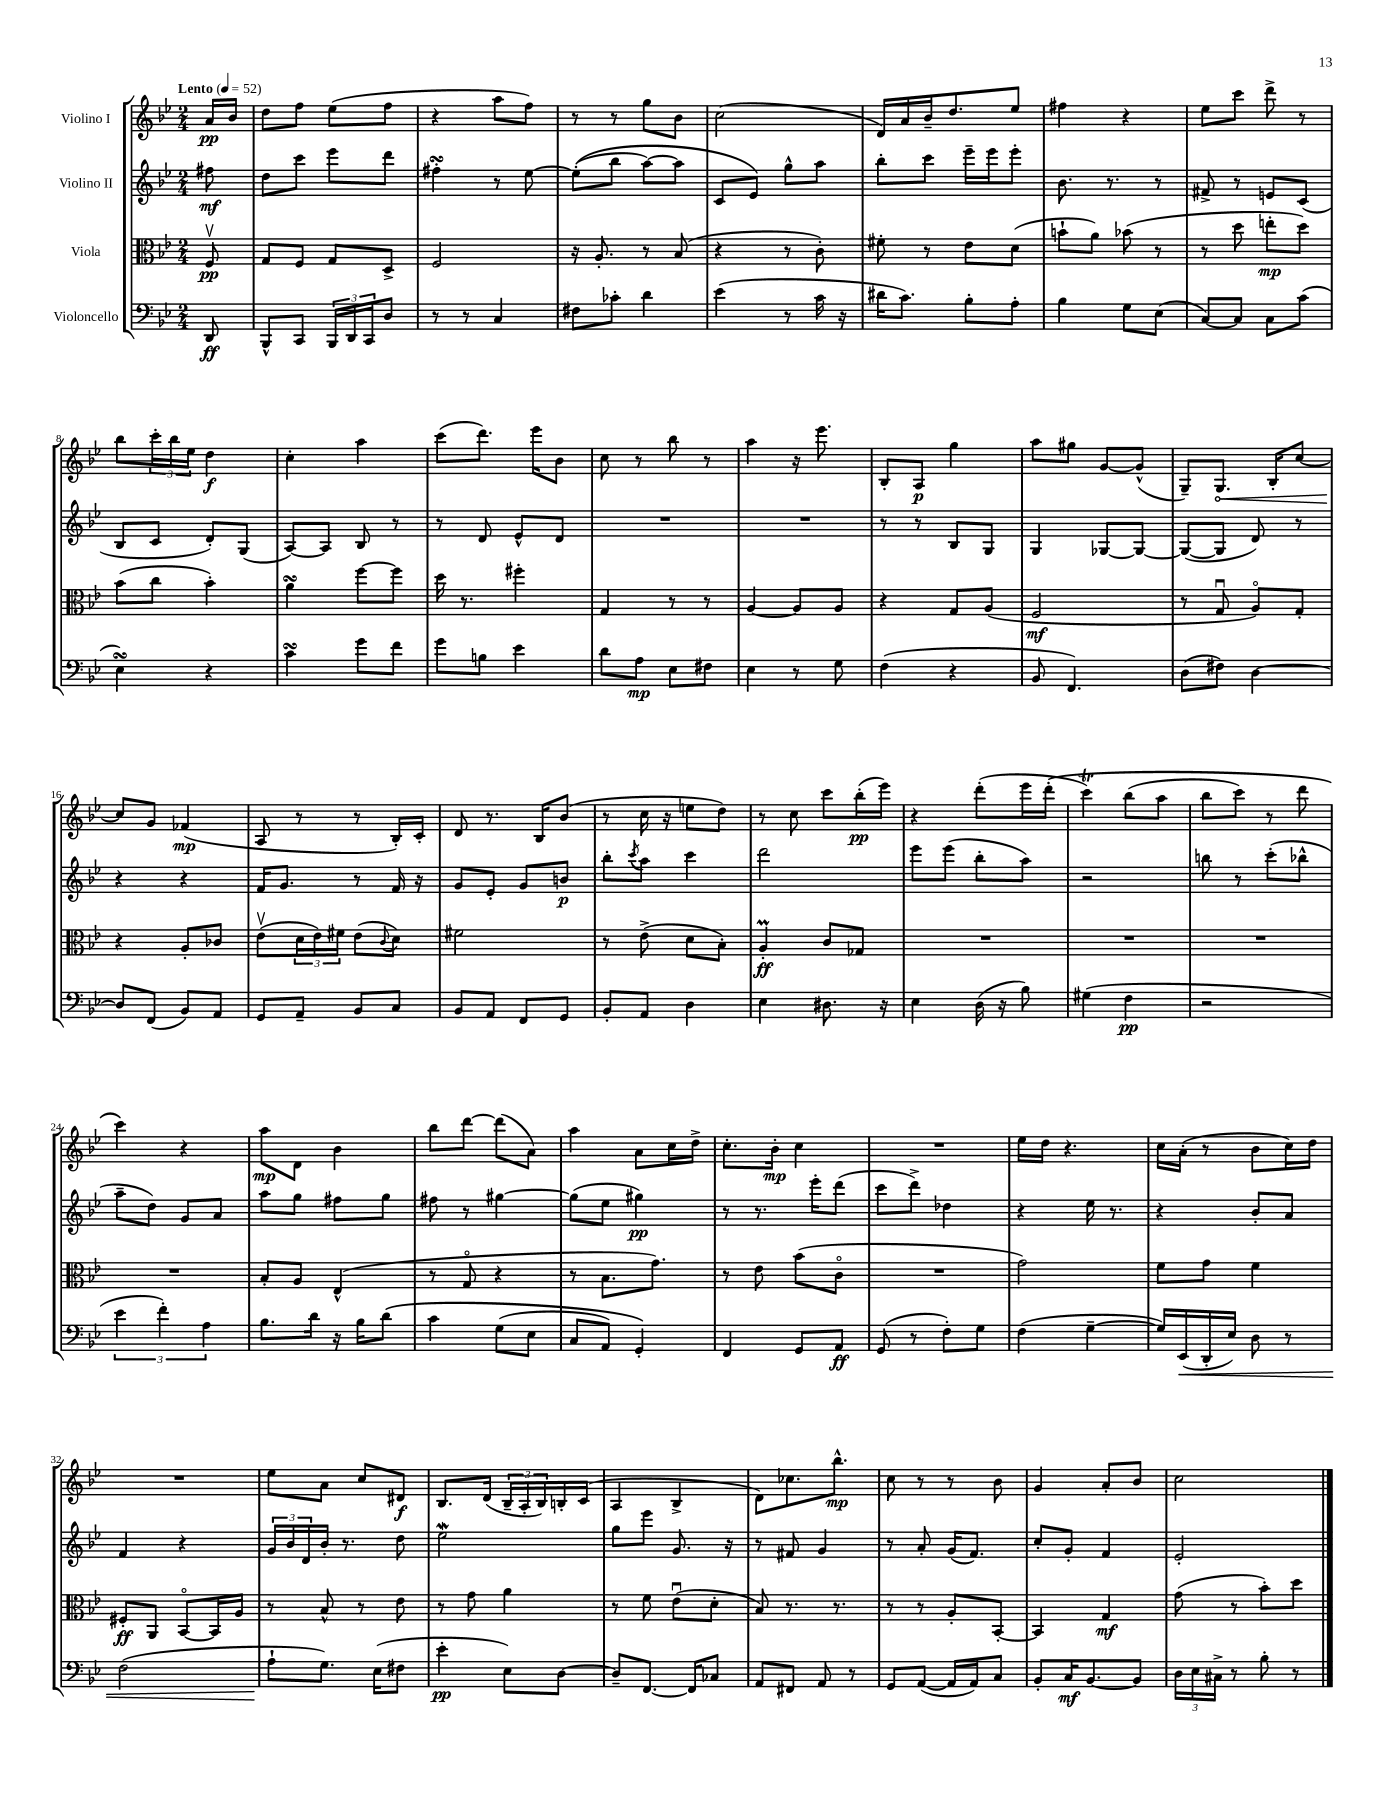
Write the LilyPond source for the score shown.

<<
\new StaffGroup <<
\new Staff = "s0" \with { instrumentName = "Violino I" } {
    \clef treble \key bes \major \numericTimeSignature \time 2/4 \partial 8 \tempo "Lento" 4 = 52
    a'16\pp bes'16 |
    d''8 f''8 ees''8( f''8 |
    r4 a''8 f''8) |
    r8 r8 g''8 bes'8 |
    c''2( |
    d'16) a'16 bes'16-- d''8. ees''8 |
    fis''4 r4 |
    ees''8 c'''8 d'''8-> r8 |
    bes''8 \tuplet 3/2 { c'''16-. bes''16 ees''16 } d''4\f |
    c''4-. a''4 |
    c'''8( d'''8.) ees'''16 bes'8 |
    c''8 r8 bes''8 r8 |
    a''4 r16 ees'''8. |
    bes8-. a8\p g''4 |
    a''8 gis''8 g'8~ g'8-^( |
    g8--) \once \override Hairpin.circled-tip = ##t g8.\< bes16-. c''8~ |
    c''8\! g'8 fes'4\mp( |
    a8 r8 r8 bes16-.) c'16-. |
    d'8 r8. bes16 bes'8( |
    r8 c''16 r16 e''8 d''8) |
    r8 c''8 c'''8 bes''16-.\pp( ees'''16) |
    r4 d'''8-.( ees'''16 d'''16-.\( |
    c'''4\trill) bes''8( a''8 |
    bes''8 c'''8) r8 d'''8 |
    c'''4\) r4 |
    a''8\mp d'8 bes'4 |
    bes''8 d'''8~ d'''8( a'8) |
    a''4 a'8 c''16 d''16-> |
    c''8.-. bes'16-.\mp c''4 |
    R2 |
    ees''16 d''16 r4. |
    c''16 a'16-.( r8 bes'8 c''16) d''16 |
    R2 |
    ees''8 a'8 c''8 dis'8\f |
    bes8. d'16( \tuplet 3/2 { bes16-- a16-. bes16) } b16-. c'16( |
    a4 bes4-> |
    d'8) ces''8. bes''8.-^\mp |
    c''8 r8 r8 bes'8 |
    g'4 a'8-. bes'8 |
    c''2 \bar "|." |
}
\new Staff = "s1" \with { instrumentName = "Violino II" } {
    \clef treble \key bes \major \numericTimeSignature \time 2/4 \partial 8
    fis''8\mf |
    d''8 c'''8 ees'''8 d'''8 |
    fis''4-.\turn r8 ees''8~ |
    ees''8-.(\( bes''8 a''8~) a''8 |
    c'8 ees'8\) g''8-^ a''8 |
    bes''8-. c'''8 ees'''16-- ees'''16 ees'''8-. |
    bes'8. r8. r8 |
    fis'8-> r8 e'8 c'8( |
    bes8 c'8 d'8-.) g8( |
    a8~) a8 bes8 r8 |
    r8 d'8 ees'8-^ d'8 |
    R2 |
    R2 |
    r8 r8 bes8 g8 |
    g4 ges8~ ges8~ |
    ges8~( ges8 d'8) r8 |
    r4 r4 |
    f'16 g'8. r8 f'16 r16 |
    g'8 ees'8-. g'8 b'8\p |
    bes''8-. \acciaccatura { c'''8 } a''8 c'''4 |
    d'''2 |
    ees'''8 ees'''8( bes''8-. a''8) |
    r2 |
    b''8 r8 c'''8-.( bes''8-^ |
    a''8-- d''8) g'8 a'8 |
    a''8 g''8 fis''8 g''8 |
    fis''8 r8 gis''4~ |
    gis''8( ees''8 gis''4\pp) |
    r8 r8. ees'''16-. d'''8( |
    c'''8 d'''8->) des''4 |
    r4 ees''16 r8. |
    r4 bes'8-. a'8 |
    f'4 r4 |
    \tuplet 3/2 { g'16 bes'16 d'16 } bes'16-. r8. d''8 |
    ees''2\mordent |
    g''8 ees'''8 g'8. r16 |
    r8 fis'8 g'4 |
    r8 a'8-. g'16( f'8.) |
    c''8-. g'8-. f'4 |
    ees'2-. \bar "|." |
}
\new Staff = "s2" \with { instrumentName = "Viola" } {
    \clef alto \key bes \major \numericTimeSignature \time 2/4 \partial 8
    f8\upbow\pp |
    g8 f8 g8 d8-> |
    f2 |
    r16 a8.-. r8 bes8( |
    r4 r8 c'8-.) |
    fis'8-. r8 ees'8 d'8( |
    b'8-! a'8) bes'8( r8 |
    r8 d''8 e''8-.\mp d''8) |
    bes'8( c''8 bes'4-.) |
    a'4\turn f''8~ f''8 |
    d''16 r8. fis''4-. |
    g4 r8 r8 |
    a4~ a8 a8 |
    r4 g8 a8( |
    f2\mf |
    r8 g8\downbow a8\flageolet) g8-. |
    r4 a8-. ces'8 |
    ees'8\upbow( \tuplet 3/2 { d'16 ees'16) fis'16 } ees'8( \appoggiatura { c'8 } d'8) |
    fis'2 |
    r8 ees'8->( d'8 bes8-.) |
    a4-.\prall\ff c'8 ges8 |
    R2 |
    R2 |
    R2 |
    R2 |
    bes8-. a8 ees4-^( |
    r8 g8\flageolet r4 |
    r8 bes8. g'8.) |
    r8 ees'8 bes'8( c'8\flageolet |
    R2 |
    g'2) |
    f'8 g'8 f'4 |
    fis8-.\ff a,8 bes,8~\flageolet bes,16 a16 |
    r8 bes8-^ r8 ees'8 |
    r8 g'8 a'4 |
    r8 f'8 ees'8\downbow( d'8-. |
    bes8) r8. r8. |
    r8 r8 a8-. bes,8~-. |
    bes,4 g4\mf |
    g'8( r8 bes'8-.) d''8 \bar "|." |
}
\new Staff = "s3" \with { instrumentName = "Violoncello" } {
    \clef bass \key bes \major \numericTimeSignature \time 2/4 \partial 8
    d,8\ff |
    bes,,8-^ c,8 \tuplet 3/2 { bes,,16 d,16 c,16 } d8 |
    r8 r8 c4 |
    fis8 ces'8-. d'4 |
    ees'4( r8 c'16 r16 |
    dis'16 c'8.) bes8-. a8-. |
    bes4 g8 ees8( |
    c8~) c8 c8 c'8( |
    ees4\turn) r4 |
    c'4\turn g'8 f'8 |
    g'8 b8 ees'4 |
    d'8 a8\mp ees8 fis8 |
    ees4 r8 g8 |
    f4( r4 |
    bes,8 f,4.) |
    d8( fis8) d4~ |
    d8 f,8( bes,8) a,8 |
    g,8 a,8-- bes,8 c8 |
    bes,8 a,8 f,8 g,8 |
    bes,8-. a,8 d4 |
    ees4 dis8. r16 |
    ees4 d16( r16 bes8) |
    gis4( f4\pp |
    r2 |
    \tuplet 3/2 { ees'4 f'4-.) a4 } |
    bes8. d'16 r16 bes16 d'8\( |
    c'4 g8( ees8 |
    c8 a,8) g,4-.\) |
    f,4 g,8 a,8\ff |
    g,8( r8 f8-.) g8 |
    f4( g4~-- |
    g16) ees,16\<( d,16-. ees16) d8 r8 |
    f2( |
    a8-!\! g8.) ees16( fis8 |
    ees'4-.\pp ees8) d8~ |
    d8-- f,8.~ f,16 ces8 |
    a,8 fis,8 a,8 r8 |
    g,8 a,8~( a,16 a,16) c8 |
    bes,8-. c16\mf bes,8.~ bes,8 |
    \tuplet 3/2 { d16 ees16 cis16-> } r8 bes8-. r8 \bar "|." |
}
>>
>>
